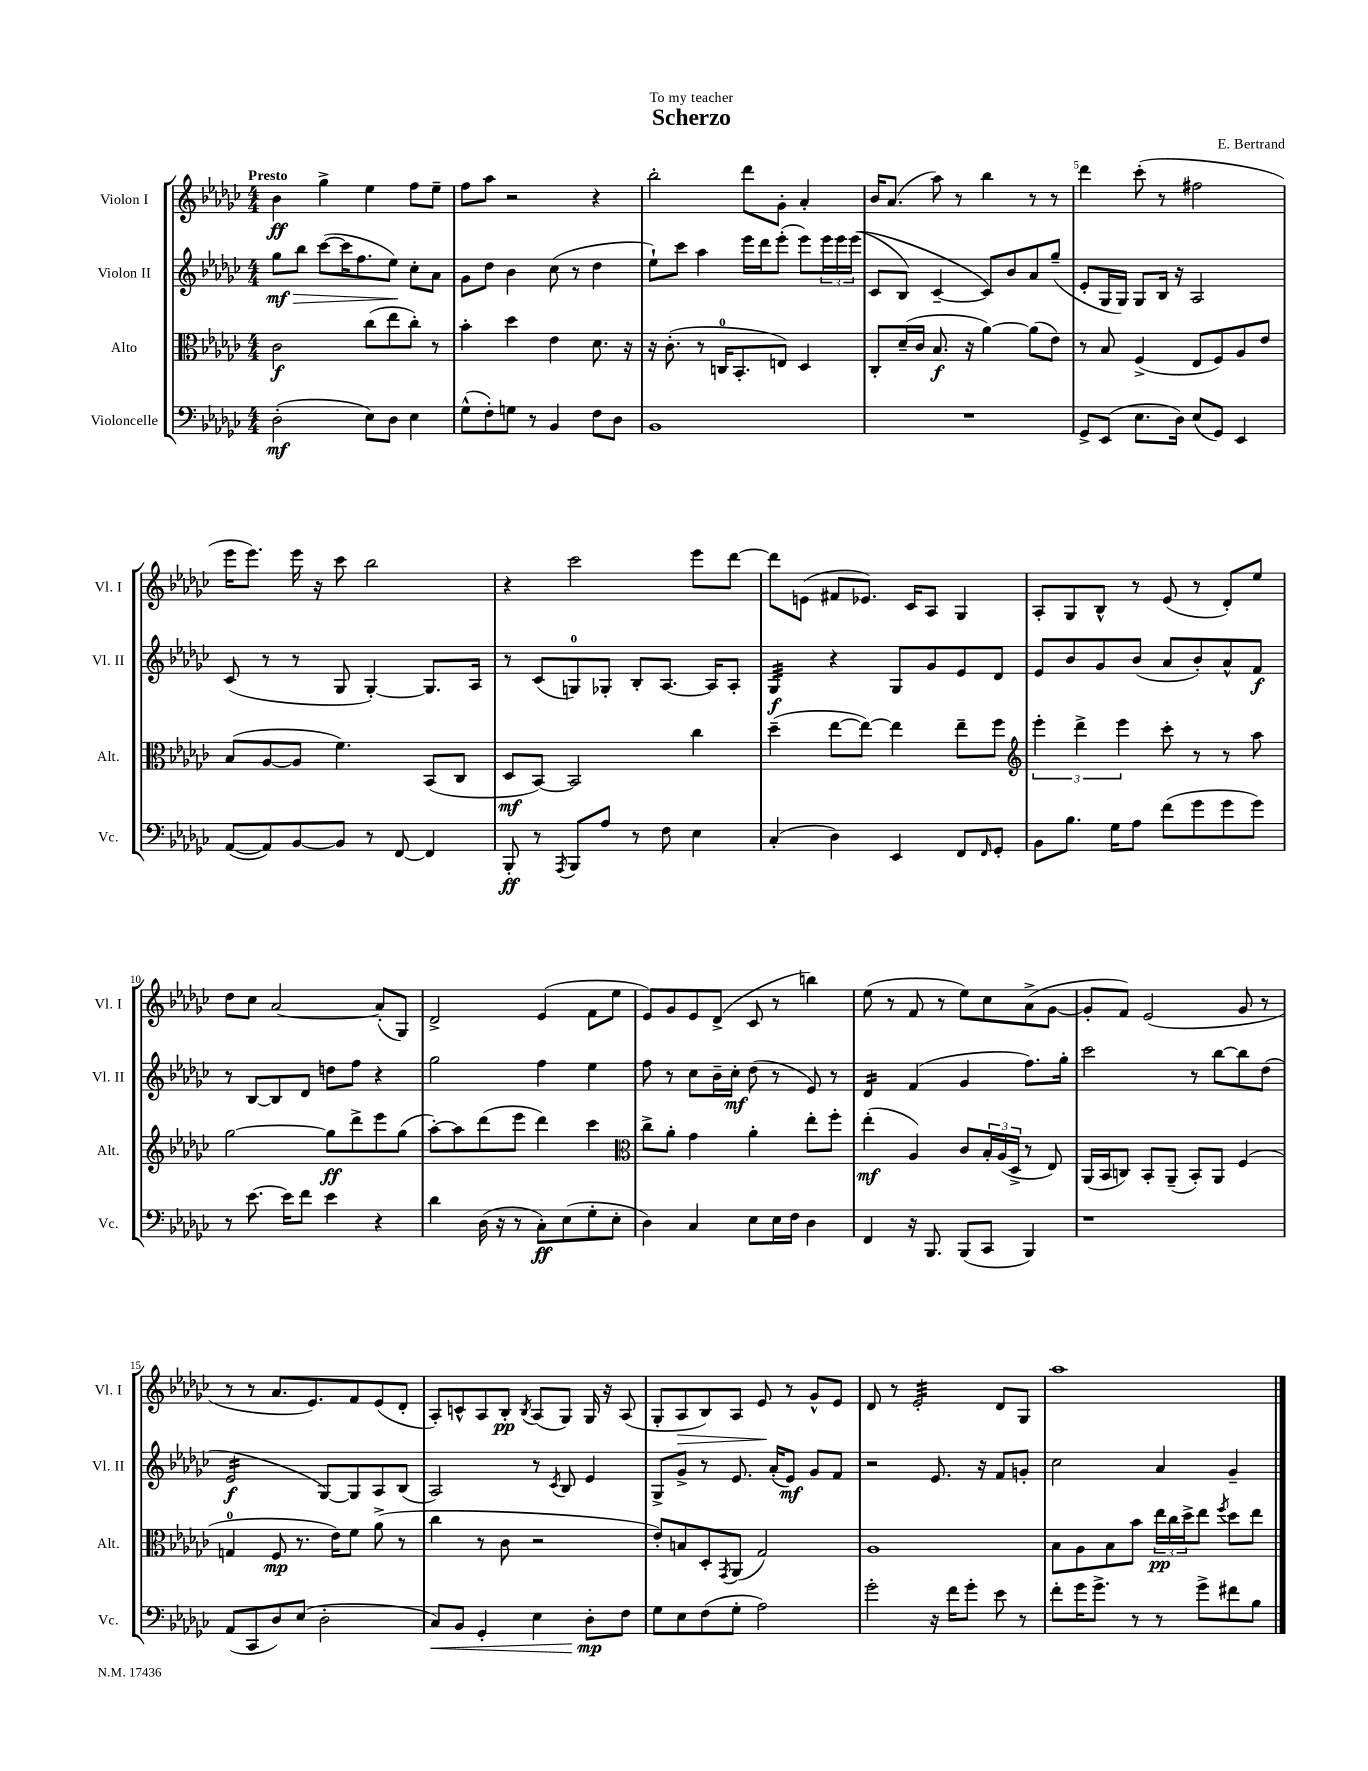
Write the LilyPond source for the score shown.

\header { title = "Scherzo" composer = "E. Bertrand" dedication = "To my teacher" }
<<
\new StaffGroup <<
\new Staff = "s0" \with { instrumentName = "Violon I" shortInstrumentName = "Vl. I" } {
    \clef treble \key ges \major \numericTimeSignature \time 4/4 \tempo "Presto"
    bes'4\ff ges''4-> ees''4 f''8 ees''8-- |
    f''8 aes''8 r2 r4 |
    bes''2-. des'''8 ges'8-. aes'4-. |
    bes'16 aes'8.( aes''8) r8 bes''4 r8 r8 |
    des'''4 ces'''8-.( r8 fis''2 |
    ees'''16 ees'''8.) ees'''16 r16 ces'''8 bes''2 |
    r4 ces'''2 ees'''8 des'''8~ |
    des'''8 e'8( fis'8 ees'8.) ces'16 aes8 ges4 |
    aes8-. ges8 bes8-^ r8 ees'8( r8 des'8-.) ees''8 |
    des''8 ces''8 aes'2~ aes'8-.( ges8) |
    des'2-> ees'4( f'8 ees''8 |
    ees'8) ges'8 ees'8 des'8->( ces'8 r8 b''4) |
    ees''8( r8 f'8 r8 ees''8) ces''8 aes'8->( ges'8~ |
    ges'8-. f'8) ees'2( ges'8 r8 |
    r8 r8 aes'8. ees'8.) f'8 ees'8( des'8-. |
    aes8-.) c'8-^ aes8 bes8-.\pp \acciaccatura { bes8 } aes8( ges8) ges16 r16 aes8( |
    ges8-. aes8\> bes8) aes8 ees'8\! r8 ges'8-^ ees'8 |
    des'8 r8 ees'2:32-. des'8 ges8 |
    aes''1 \bar "|." |
}
\new Staff = "s1" \with { instrumentName = "Violon II" shortInstrumentName = "Vl. II" } {
    \clef treble \key ges \major \numericTimeSignature \time 4/4
    ges''8\mf\> bes''8 ces'''8~( ces'''16 f''8. ees''8\!) ces''8-. aes'8 |
    ges'8 des''8 bes'4 ces''8( r8 des''4 |
    ees''8-!) ces'''8 aes''4 ees'''16 des'''16 ees'''8-.( ees'''8) \tuplet 3/2 { ees'''16 ees'''16 ees'''16(\( } |
    ces'8 bes8) ces'4~-- ces'8\) bes'8 aes'8 ges''8--( |
    ees'8-. ges16 ges16) ges8 bes16 r16 aes2 |
    ces'8( r8 r8 ges8 ges4~-.) ges8. aes16 |
    r8 ces'8( g8-0) ges8-. bes8-. aes8.~ aes16 aes8-. |
    ges4:32\f r4 ges8 ges'8 ees'8 des'8 |
    ees'8 bes'8 ges'8 bes'8( aes'8 bes'8-.) aes'8-^ f'8\f |
    r8 bes8~ bes8 des'8 d''8 f''8 r4 |
    ges''2 f''4 ees''4 |
    f''8 r8 ces''8 bes'16-- ces''16-.\mf des''8( r8 ees'8) r8 |
    des'4:16 f'4( ges'4 f''8.) ges''16-. |
    ces'''2 r8 bes''8~ bes''8 des''8( |
    ees'2:16\f ges8~) ges8 aes8 bes8( |
    aes2) r8 \acciaccatura { ces'8 } bes8 ees'4 |
    ges8-> ges'8-> r8 ees'8. aes'16-.( ees'8\mf) ges'8 f'8 |
    r2 ees'8. r16 f'8 g'8-. |
    ces''2 aes'4 ges'4-- \bar "|." |
}
\new Staff = "s2" \with { instrumentName = "Alto" shortInstrumentName = "Alt." } {
    \clef alto \key ges \major \numericTimeSignature \time 4/4
    ces'2\f ces''8( ees''8 ces''8-.) r8 |
    bes'4-. des''4 ees'4 des'8. r16 |
    r16 ces'8.-.( r8 c16-0 bes,8.-. e8) des4 |
    ces8-. des'16--( ces'16 bes8.\f r16 aes'4~) aes'8( ees'8) |
    r8 bes8 f4->( ees8 f8) aes8 ees'8 |
    bes8( aes8~ aes8 f'4.) bes,8( ces8 |
    des8\mf bes,8~) bes,2 ces''4 |
    des''4--( ees''8~ ees''8~) ees''4 ees''8-- f''8 |
    \clef treble \tuplet 3/2 { ees'''4-. des'''4-> ees'''4 } ces'''8-. r8 r8 aes''8 |
    ges''2~ ges''8\ff des'''8-> ees'''8 ges''8( |
    aes''8~-.) aes''8 des'''8( ees'''8 des'''4) ces'''4 |
    \clef alto ces''8-> aes'8-. ges'4 aes'4-. ees''8-. f''8-. |
    ees''4-.\mf( aes4) ces'8 \tuplet 3/2 { bes16-. aes16( des16-> } r8 ees8) |
    aes,16( bes,16 c8) bes,8-. aes,8--( bes,8-.) aes,8 f4( |
    g4-0 f8\mp r8. ees'16) f'8 aes'8->( r8 |
    ces''4 r8 ces'8 r2 |
    ees'8-.) b8 des8-. \acciaccatura { ges,8 } aes,8( ges2) |
    aes1 |
    bes8 aes8 bes8 bes'8 \tuplet 3/2 { ees''16\pp ces''16 des''16-> } ees''8 \acciaccatura { f''8 } des''8 ees''8 \bar "|." |
}
\new Staff = "s3" \with { instrumentName = "Violoncelle" shortInstrumentName = "Vc." } {
    \clef bass \key ges \major \numericTimeSignature \time 4/4
    des2-.\mf( ees8) des8 ees4 |
    ges8-^( f8-.) g8 r8 bes,4 f8 des8 |
    bes,1 |
    R1 |
    ges,8-> ees,8( ees8. des16) ees8( ges,8) ees,4 |
    aes,8~( aes,8) bes,8~ bes,8 r8 f,8~ f,4 |
    bes,,8-.\ff r8 \acciaccatura { aes,,8 } bes,,8 aes8 r8 f8 ees4 |
    ces4-.( des4) ees,4 f,8 \grace { f,16 } ges,8-. |
    bes,8 bes8. ges16 aes8 f'8( ges'8 ges'8 ges'8) |
    r8 ees'8.~ ees'16 f'8 ees'4 r4 |
    des'4 des16( r16 r8 ces8-.\ff) ees8( ges8-. ees8-. |
    des4) ces4 ees8 ees16 f16 des4 |
    f,4 r16 bes,,8. bes,,8( ces,8 bes,,4) |
    r1 |
    aes,8( ces,8 des8) ees8( des2-. |
    ces8\<) bes,8 ges,4-. ees4 des8-.\mp\! f8 |
    ges8 ees8 f8( ges8-. aes2) |
    ges'2-. r16 f'16 ges'8-. ees'8 r8 |
    f'8-. ges'16 ges'8.-> r8 r8 ges'8-> fis'8 bes8 \bar "|." |
}
>>
>>
\layout { \context { \Score \override BarNumber.break-visibility = ##(#f #t #t) barNumberVisibility = #(every-nth-bar-number-visible 5) } }
